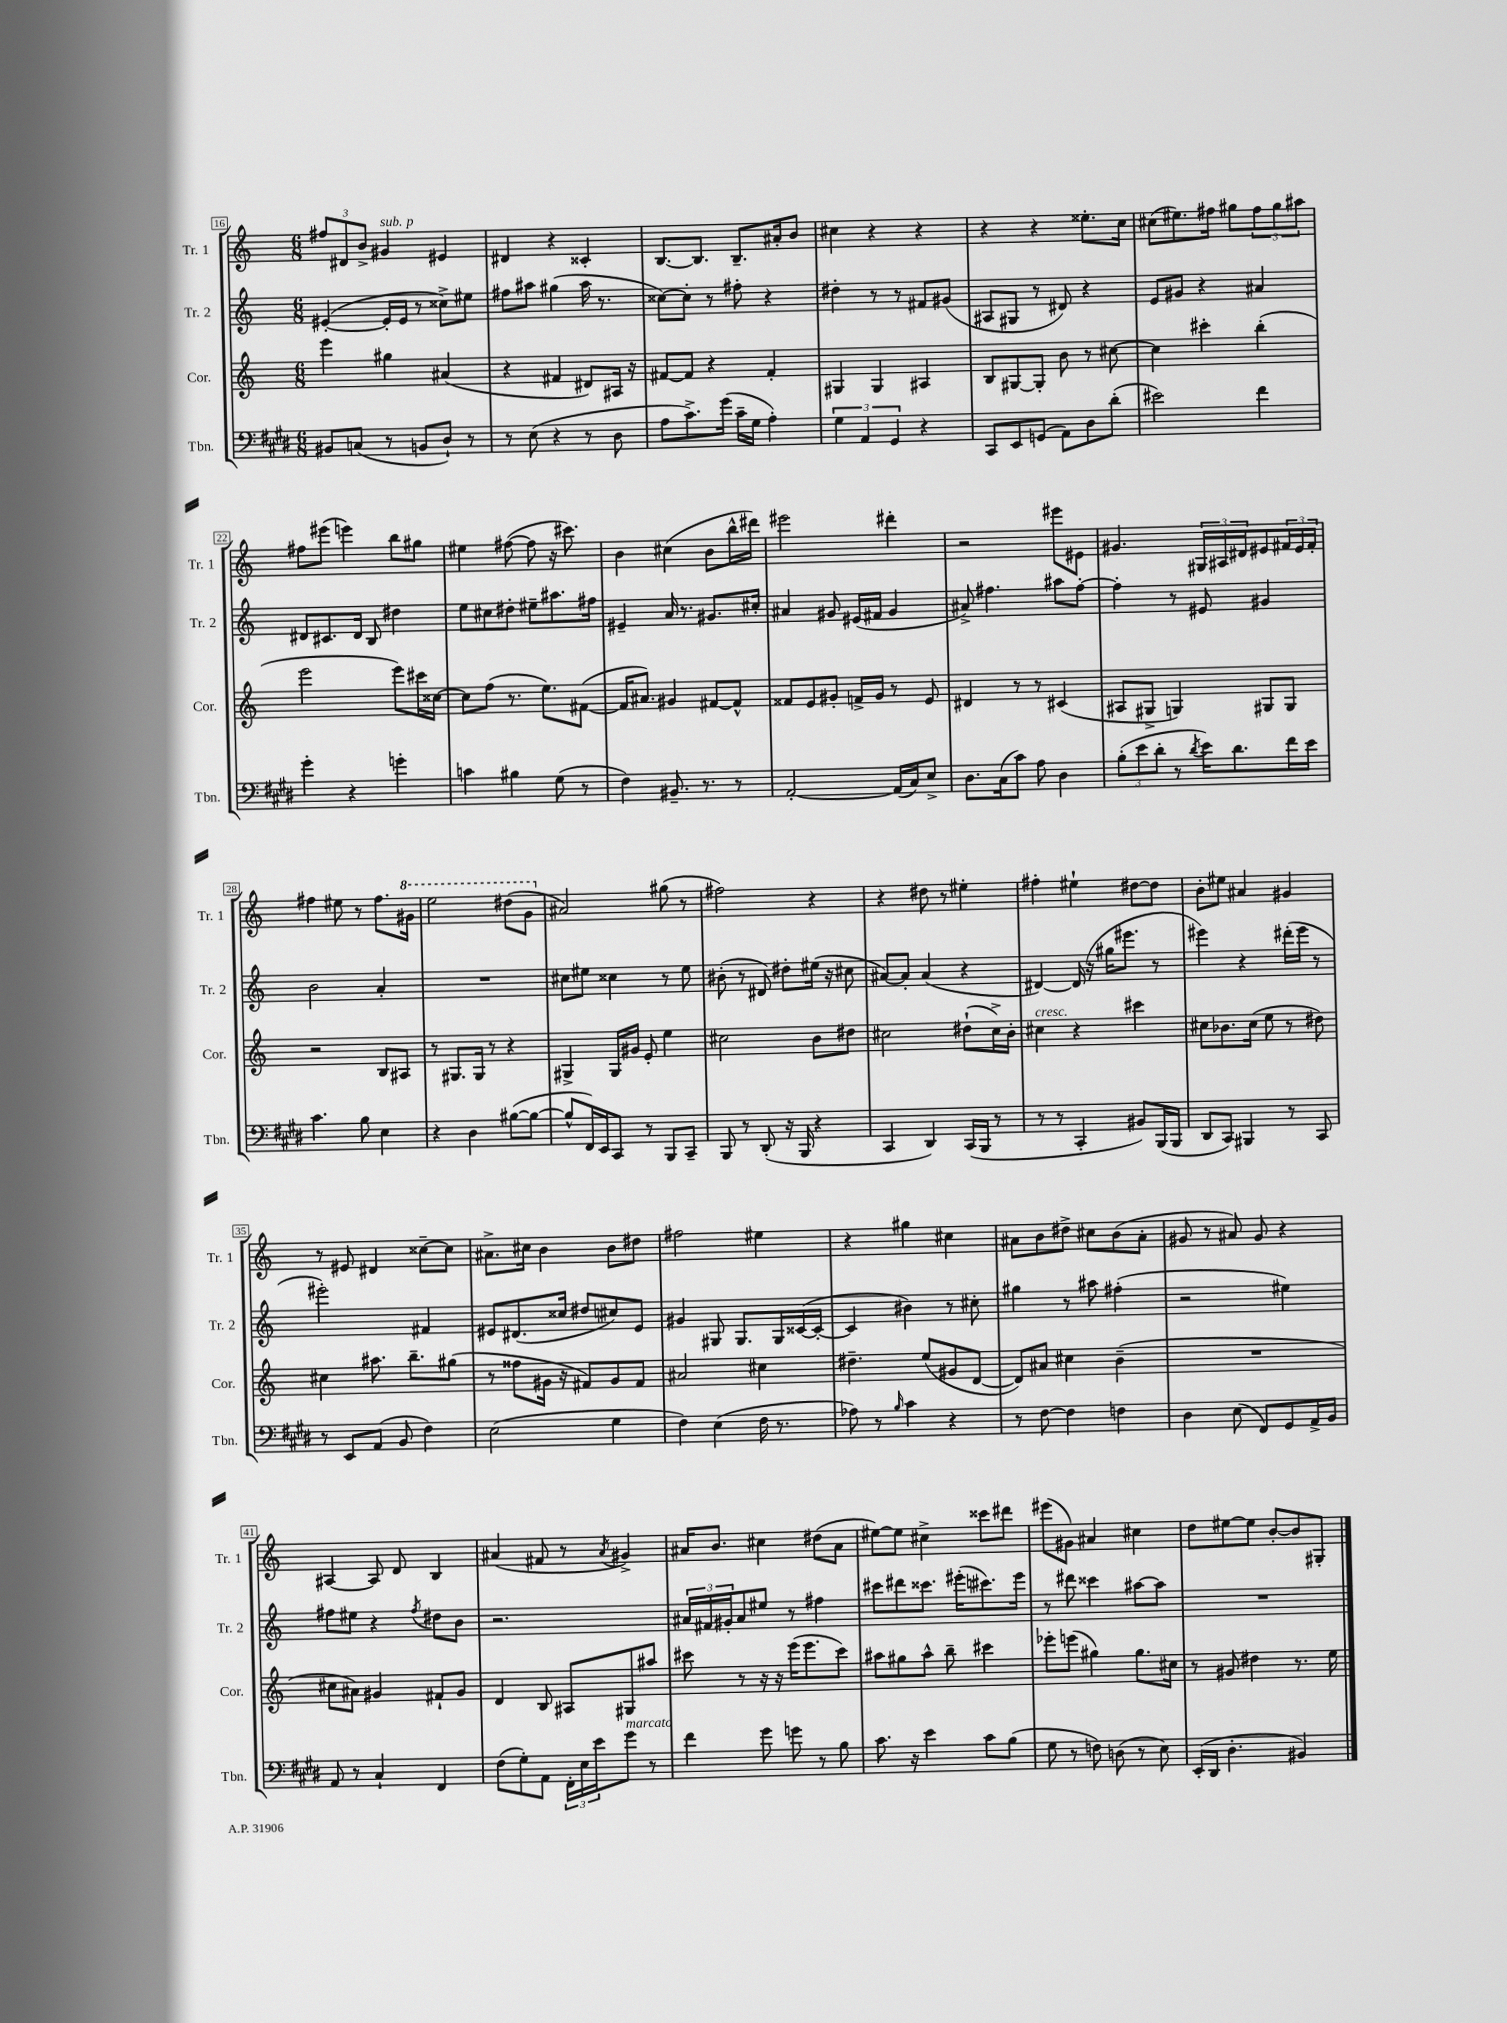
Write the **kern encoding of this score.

**kern	**kern	**kern	**kern
*staff4	*staff3	*staff2	*staff1
*clefF4	*clefG2	*clefG2	*clefG2
*k[f#c#g#d#]	*k[]	*k[]	*k[]
*M6/8	*M6/8	*M6/8	*M6/8
8BB#	4eee	([4e#'	12ff#
.	.	.	12d#
(8C	.	.	.
.	.	.	12b^
8r	4gg#	16e#']	4g#
.	.	16e#	.
8BB	.	8r	.
8D#`)	(4a#	8cc##^)	4e#
8r	.	8ee#	.
=	=	=	=
8r	4r	8ff#	4d#
(8E	.	8aa#	.
4r	4f#	(4gg#	4r
8r	8d#)	16aa#	4c##'
.	.	8.r	.
8D#	16A#	.	.
.	16r	.	.
=	=	=	=
8A	[8f#	[8cc##)	[8.B
8.c#^)	8f#]	8cc##']	.
.	.	.	8.B]
.	4r	8r	.
(16g#	.	.	.
16c#~	.	8ff#'	8.B~
16G#	.	.	.
4A')	4f#'	4r	.
.	.	.	16a#'
.	.	.	8b
=	=	=	=
6G#	4G#	4dd#'	4cc#
6AA	.	.	.
.	4G#	8r	4r
6GG#	.	.	.
.	.	8r	.
4r	4A#	8f#	4r
.	.	(8g#	.
=	=	=	=
8CC#	8B	8A#	4r
8EE	[8G#	8G#	.
(8GG	8G#']	8r	4r
8AA)	8b	8d#)	.
8D#	8r	4r	8.ee##'
(8d#'	[8cc#	.	.
.	.	.	16cc
=	=	=	=
2e#)	4cc#]	8e	(8cc#
.	.	8g#	8.ee#)
.	4ccc#'	4r	.
.	.	.	16ff#
.	.	.	8gg#
4f#	(4bb'	4a#	12ff#
.	.	.	12gg#
.	.	.	12aa#
=	=	=	=
4g#'	2eee	8d#	8ff#
.	.	8.c#	(8eee#
4r	.	.	4eee)
.	.	16d#	.
.	.	8B	.
4g'	8eee)	4dd#	8bb
.	16ccc#	.	8gg#
.	[16cc##	.	.
=	=	=	=
4c	8cc##]	8ee	4ee#
.	(8ff	8cc#	.
4B#	8.r	8dd#'	([8ff#
.	.	8ee#~	8ff#]
.	8.ee)	.	.
(8G#	.	8.aa#	16r
.	.	.	8.ccc#)
8r	([8f#	.	.
.	.	16ff#	.
=	=	=	=
4F#)	16f#]	4e#~	4b
.	8.a#)	.	.
8.BB#~	4g#	16a	(4cc#
.	.	8.r	.
8.r	.	.	.
.	[8f#	8.g#	8b
8r	8f#^^]	.	16bb^^
.	.	16cc#'	16ddd#)
=	=	=	=
[2AA'	8f##	4a#	2eee#
.	8e	.	.
.	8g#'	8g#	.
.	16f^	(16e#	.
.	16g#	16f#	.
(16AA]	8r	4g#	4ddd#'
16C#)	.	.	.
8E^	8e	.	.
=	=	=	=
8.D#	4d#	8a#^)	2r
.	.	4.ff#	.
(16C#	.	.	.
8c#)	8r	.	.
8A	8r	.	.
4D#	(4c#	8aa#	8eee#
.	.	[8ff#'	8e#
=	=	=	=
(12B'	8A#	4ff#']	4.g#
12e	.	.	.
.	8G#^	.	.
12d#'	.	.	.
8r	4G)	8r	.
8qd#	.	.	.
16e)	.	8e#	24G#
.	.	.	24A#
8.d#	.	.	.
.	.	.	24d#
.	8G#	4g#	8e#
16f#	8G#	.	24f#
.	.	.	24e#
16e	.	.	.
.	.	.	24f#'
=	=	=	=
4.c#	2r	2b	4ff#
.	.	.	8ee#
8B	.	.	8r
4E	8B	4a'	8.ff#
.	8A#	.	.
.	.	.	16gg#
=	=	=	=
4r	8r	2.r	2eee
.	8.G#	.	.
4D#	.	.	.
.	16G#	.	.
.	8r	.	.
([8B#	4r	.	(8ddd#
8B#_	.	.	8gg
=	=	=	=
8B#^^]	4G#^	8cc#	2a#)
16FF#)	.	8ee#	.
16EE	.	.	.
8CC#	16G#	4cc##	.
.	16g#	.	.
8r	8e'	.	.
8BBB	4ee	8r	(8gg#
8CC#~	.	8ee#	8r
=	=	=	=
8BBB	2cc#	(8b#'	2ff#)
8r	.	8r	.
(8DD#'	.	8d#)	.
16r	.	8dd#'	.
16BBB	.	.	.
4r	8b	(16ee#	4r
.	.	16r	.
.	8dd#	8cc#	.
=	=	=	=
4CC#	2cc#	[8a#)	4r
.	.	8a#']	.
4DD#)	.	(4a#	8dd#
.	.	.	8r
(16CC#	(8dd#`	4r	4ee#'
16BBB	.	.	.
8r	16cc#^)	.	.
.	16b'	.	.
=	=	=	=
8r	4cc#	[4d#)	4ff#'
8r	.	.	.
4CC#'	4r	(16d#]	4ee#`
.	.	16r	.
.	.	16gg#	.
.	.	8.eee#	.
8BB#)	4ccc#	.	[8dd#
(16BBB	.	8r	8dd#]
16BBB	.	.	.
=	=	=	=
8DD#	8cc#	4eee#)	8b'
8CC#)	8.b-	.	8ee#
4BBB#	.	4r	4a#
.	(16cc#	.	.
.	8ee	.	.
8r	8r	(16ddd#'	4g#
.	.	16eee#	.
8CC#	8dd#)	8r	.
=	=	=	=
8r	4cc#	2eee#')	8r
8EE	.	.	8e#
(8AA	8.aa#	.	4d#
8BB	.	.	.
.	8.bb~	.	.
4F#)	.	4f#	[8cc##~
.	(8gg#	.	8cc##]
=	=	=	=
(2E	8r	8e#	8.a#^
.	8ff##	(8.d#	.
.	.	.	16cc#
.	16g#	.	4b
.	16r	16cc##	.
.	8f#)	8dd#	.
4G#	8g#	8cc#)	8b
.	8f#	8e#	8dd#
=	=	=	=
4F#)	2a#	4g#	2ff#
(4E	.	8G#	.
.	.	8.G#	.
16F#	4cc#	.	4ee#
8.r	.	16G#	.
.	.	([16c##	.
.	.	16c##'_	.
=	=	=	=
8A-)	4.dd#~	4c##]	4r
8r	.	.	.
16qqB	.	.	.
4c#	.	4b#)	4gg#
.	(8ee	.	.
4r	8g#	8r	4cc#
.	[8d	8cc#'	.
=	=	=	=
8r	8d])	4gg#	8a#
[8F#	8a#	.	8b
4F#]	4cc#	8r	8dd#^
.	.	8aa#	8cc#
4F	(4b~	(4ff#'	(8b
.	.	.	8a#'
=	=	=	=
4D#	2.r	2r	8g#
.	.	.	8r
(8E	.	.	8a#)
8FF#)	.	.	8g#
8GG#	.	4ee#)	4r
16AA^	.	.	.
16BB	.	.	.
=	=	=	=
8AA	8cc#	8ff#	[4A#
8r	8a#)	8ee#	.
4C#`	4g#	4r	8A#]
.	.	.	8d
.	.	8qff#	.
4FF#	8f#`	8dd#	4B
.	8g#	8b	.
=	=	=	=
(8F#	4d	2.r	(4a#
8G#')	.	.	.
8AA	8B	.	8f#
24FF#'	8A#	.	8r
24E	.	.	.
24e	.	.	.
.	.	.	8qa#
8g#	8G#	.	4g#^)
8r	8aa#	.	.
=	=	=	=
4f#	8ccc#	24a#	16a#
.	.	24f#	.
.	.	.	8.b
.	.	24g#'	.
.	8r	8a#	.
8g#	16r	8ee#	4cc#
.	16r	.	.
8g	(16eee	8r	.
.	8.eee	.	.
8r	.	4ff#	(8dd#
8B	8ccc#)	.	8a#
=	=	=	=
8.c#	8aa#	8ccc#	[8ee#)
.	8gg#	8ddd#	8ee#]
16r	.	.	.
4e	8aa#^^	8.ccc##	4cc#^
.	8bb~	.	.
.	.	(16eee#'	.
8c#	4ccc#	8.ccc#)	8ccc##
(8B	.	.	8ddd#
.	.	16eee#	.
=	=	=	=
8G#	8eee-'	8r	(8eee#
8r	(8eee	8ddd#	8g#)
8F)	4gg#)	4ccc##	4a#
(8D	.	.	.
8r	8.gg#	[8aa#	4cc#
8E)	.	8aa#]	.
.	16cc#	.	.
=	=	=	=
(16EE'	8r	2.r	8dd
16DD#	.	.	.
4.D#'	8g#	.	[8ee#
.	4dd#	.	8ee#]
.	.	.	[8b'
4BB#)	8.r	.	8b]
.	.	.	8G#'
.	16ee	.	.
==	==	==	==
*-	*-	*-	*-
